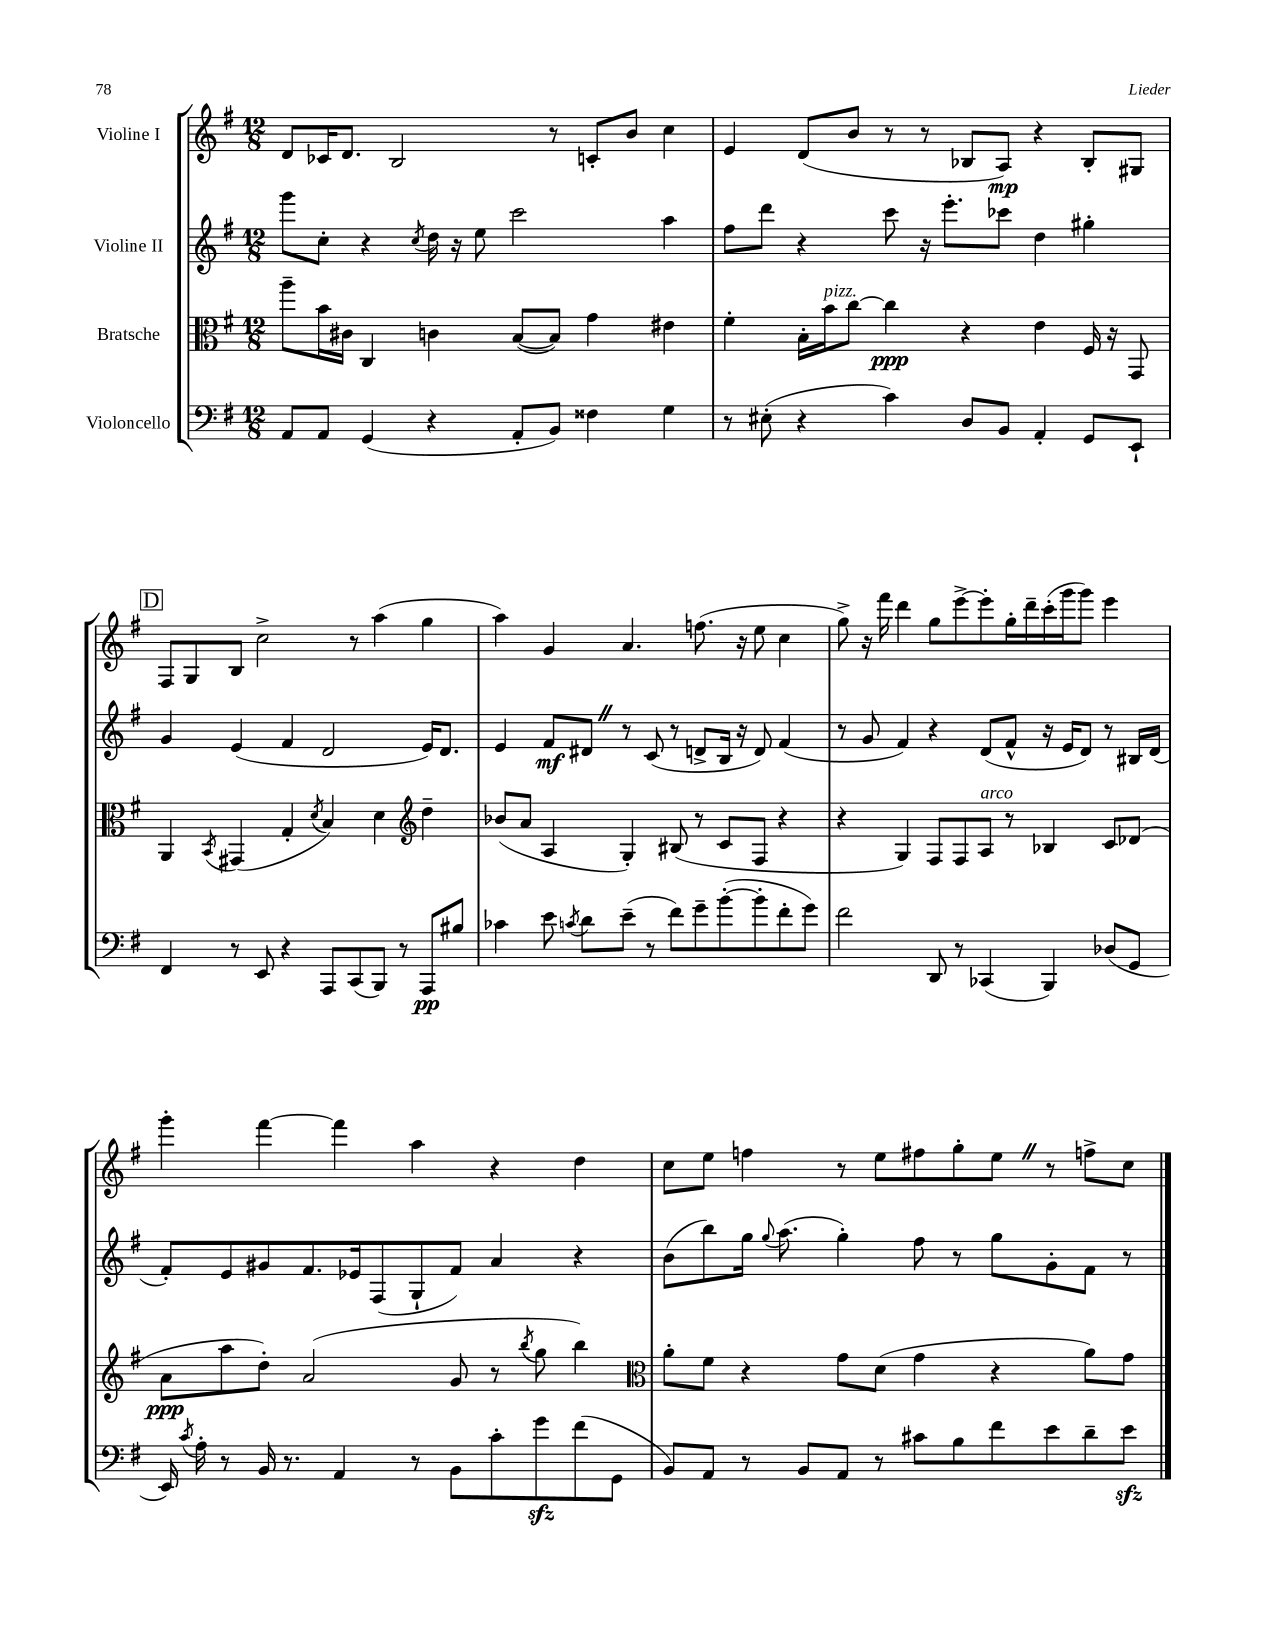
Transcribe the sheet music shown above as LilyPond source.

<<
\new StaffGroup <<
\new Staff = "s0" \with { instrumentName = "Violine I" } {
    \clef treble \key g \major \numericTimeSignature \time 12/8
    \autoBeamOff d'8[ ces'16 d'8.] b2 r8 c'8[-. b'8] c''4 |
    e'4 d'8[( b'8] r8 r8 bes8[ a8]\mp) r4 bes8[-. gis8] |
    \mark \markup { \box "D" } fis8[ g8 b8] c''2-> r8 a''4( g''4 |
    a''4) g'4 a'4. f''8.( r16 e''8 c''4 |
    g''8->) r16 fis'''16 d'''4 g''8[ e'''8~-> e'''8-. g''16-. d'''16-- c'''16-.( g'''16 g'''8]) e'''4 |
    g'''4-. fis'''4~ fis'''4 a''4 r4 d''4 |
    c''8[ e''8] f''4 r8 e''8[ fis''8 g''8-. e''8] \once \override BreathingSign.text = \markup { \musicglyph "scripts.caesura.straight" } \breathe r8 f''8[-> c''8] \bar "|." |
}
\new Staff = "s1" \with { instrumentName = "Violine II" } {
    \clef treble \key g \major \numericTimeSignature \time 12/8
    \autoBeamOff g'''8[ c''8]-. r4 \acciaccatura { c''8 } d''16 r16 e''8 c'''2 a''4 |
    fis''8[ d'''8] r4 c'''8 r16 e'''8.[-. ces'''8] d''4 gis''4-. |
    \mark \markup { \box "D" } g'4 e'4( fis'4 d'2 e'16[) d'8.] |
    e'4 fis'8[\mf dis'8] \once \override BreathingSign.text = \markup { \musicglyph "scripts.caesura.straight" } \breathe r8 c'8( r8 d'8[-> b16] r16 d'8) fis'4( |
    r8 g'8 fis'4) r4 d'8[( fis'8]-^ r16 e'16[ d'8]) r8 bis16[ d'16]( |
    fis'8[-.) e'8 gis'8 fis'8. ees'16 fis8( g8-! fis'8]) a'4 r4 |
    b'8[( b''8) g''16] \appoggiatura { g''8 } a''8.( g''4-.) fis''8 r8 g''8[ g'8-. fis'8] r8 \bar "|." |
}
\new Staff = "s2" \with { instrumentName = "Bratsche" } {
    \clef alto \key g \major \numericTimeSignature \time 12/8
    \autoBeamOff a''8[-- b'16 cis'16] c4 c'4 b8[~( b8]) g'4 eis'4 |
    fis'4-. b16[-. b'16^\markup { \italic "pizz." } c''8]~ c''4\ppp r4 e'4 fis16 r16 g,8 |
    \mark \markup { \box "D" } a,4 \acciaccatura { b,8 } gis,4( g4-. \acciaccatura { d'8 } b4) d'4 \clef treble d''4-- |
    bes'8[( a'8] a4 g4-.) bis8( r8 c'8[ fis8] r4 |
    r4 g4) fis8[ fis8 a8]^\markup { \italic "arco" } r8 bes4 c'8[ des'8]( |
    a'8[\ppp a''8 d''8]-.) a'2( g'8 r8 \acciaccatura { b''8 } g''8 b''4) |
    \clef alto a'8[-. fis'8] r4 g'8[ d'8]( g'4 r4 a'8[) g'8] \bar "|." |
}
\new Staff = "s3" \with { instrumentName = "Violoncello" } {
    \clef bass \key g \major \numericTimeSignature \time 12/8
    \autoBeamOff a,8[ a,8] g,4( r4 a,8[-. b,8]) fisis4 g4 |
    r8 eis8-.( r4 c'4) d8[ b,8] a,4-. g,8[ e,8]-! |
    \mark \markup { \box "D" } fis,4 r8 e,8 r4 a,,8[ c,8( b,,8]) r8 a,,8[\pp bis8] |
    ces'4 e'8 \acciaccatura { c'8 } d'8[ e'8]--( r8 fis'8[) g'8-- b'8~-.( b'8-. fis'8-. g'8]) |
    fis'2 d,8 r8 ces,4( b,,4) des8[( g,8] |
    e,16) \acciaccatura { c'8 } a16-. r8 b,16 r8. a,4 r8 b,8[ c'8-. g'8\sfz fis'8( g,8] |
    b,8[) a,8] r8 b,8[ a,8] r8 cis'8[ b8 fis'8 e'8 d'8-- e'8]\sfz \bar "|." |
}
>>
>>
\layout { \context { \Score \remove "Bar_number_engraver" } }
